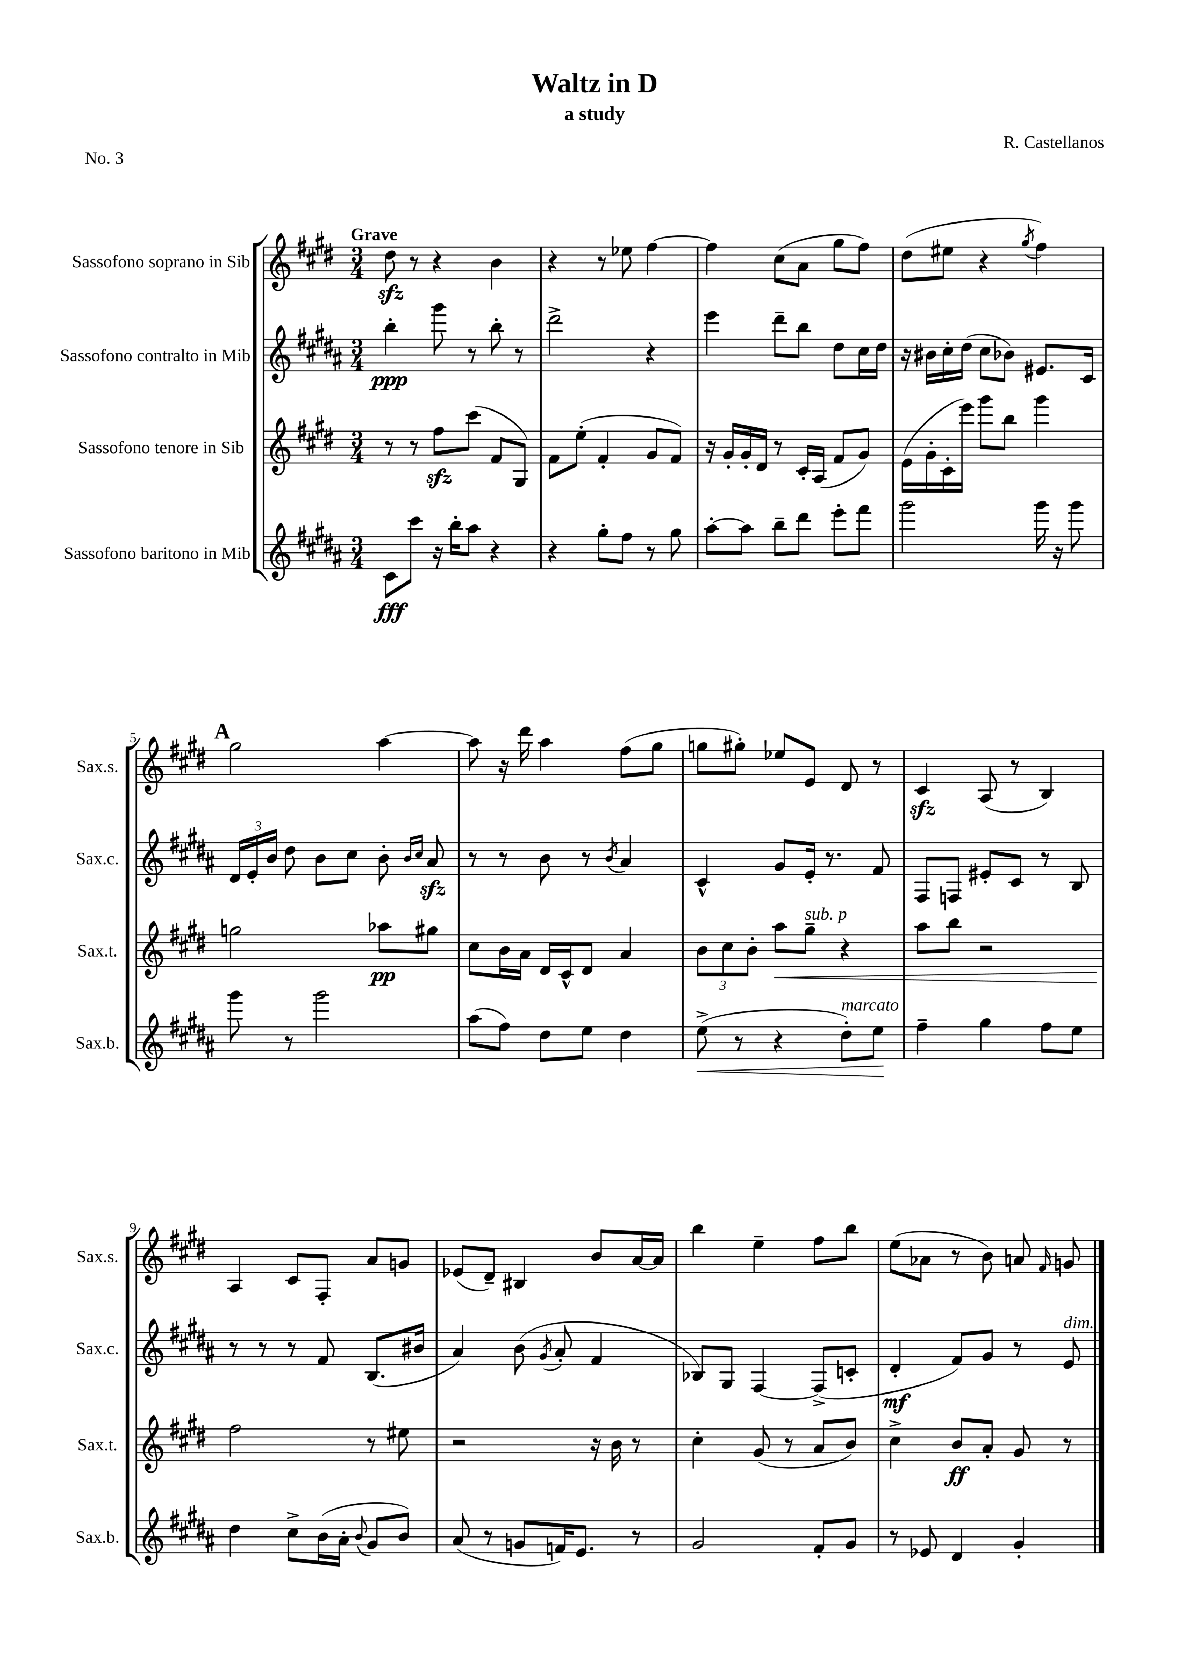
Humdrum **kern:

**kern	**kern	**kern	**kern
*staff4	*staff3	*staff2	*staff1
*clefG2	*clefG2	*clefG2	*clefG2
*k[f#c#g#d#a#]	*k[f#c#g#d#]	*k[f#c#g#d#a#]	*k[f#c#g#d#]
*M3/4	*M3/4	*M3/4	*M3/4
8c#	8r	4bb'	8dd#
8ccc#	8r	.	8r
16r	8ff#	8ggg#	4r
16bb'	.	.	.
8aa#	(8ccc#	8r	.
4r	8f#	8bb'	4b
.	8G#)	8r	.
=	=	=	=
4r	8f#	2ddd#^	4r
.	(8ee'	.	.
8gg#'	4f#'	.	8r
8ff#	.	.	8ee-
8r	8g#	4r	[4ff#
8gg#	8f#)	.	.
=	=	=	=
[8aa#'	16r	4eee	4ff#]
.	16g#'	.	.
8aa#]	16g#'	.	.
.	16d#	.	.
8bb~	8r	8ddd#~	(8cc#
8ddd#	16c#'	8bb	8a
.	(16A	.	.
8eee'	8f#	8dd#	8gg#
8fff#	8g#)	16cc#	8ff#)
.	.	16dd#	.
=	=	=	=
2ggg#	(16e	16r	(8dd#
.	16g#'	16b#	.
.	16c#'	16cc#'	8ee#
.	16eee)	(16dd#	.
.	8ggg#	8cc#	4r
.	8bb	8b-)	.
.	.	.	8qgg#
16ggg#	4ggg#	8.e#	4ff#)
16r	.	.	.
8ggg#	.	.	.
.	.	16c#	.
=	=	=	=
8ggg#	2gg	24d#	2gg#
.	.	24e'	.
.	.	24b	.
8r	.	8dd#	.
2ggg#	.	8b	.
.	.	8cc#	.
.	8aa-	8b'	[4aa
.	.	16qqb	.
.	.	16qqcc#	.
.	8gg#	8a#	.
=	=	=	=
(8aa#	8cc#	8r	8aa]
8ff#)	16b	8r	16r
.	16a	.	16ddd#
8dd#	16d#	8b	4aa
.	16c#^^	.	.
8ee	8d#	8r	.
.	.	8qb	.
4dd#	4a	4a#	(8ff#
.	.	.	8gg#
=	=	=	=
(8ee^	12b	4c#^^	8gg
.	12cc#	.	.
8r	.	.	8gg#')
.	12b'	.	.
4r	8aa	8g#	8ee-
.	8gg#~	16e'	8e
.	.	8.r	.
8dd#')	4r	.	8d#
8ee	.	8f#	8r
=	=	=	=
4ff#~	8aa	8F#	4c#
.	8bb	8F	.
4gg#	2r	8e#'	(8A
.	.	8c#	8r
8ff#	.	8r	4B)
8ee	.	8B	.
=	=	=	=
4dd#	2ff#	8r	4A
.	.	8r	.
8cc#^	.	8r	8c#
(16b	.	8f#	8F#'
16a#'	.	.	.
8qqb	.	.	.
8g#	8r	(8.B	8a
8b)	8ee#	.	8g
.	.	16b#	.
=	=	=	=
(8a#	2r	4a#)	(8e-
8r	.	.	8d#~)
8g	.	(8b	4B#
.	.	8qg#	.
16f)	.	8a#'	.
8.e	.	.	.
.	16r	4f#	8b
.	16b	.	.
8r	8r	.	[16a
.	.	.	16a]
=	=	=	=
2g#	4cc#'	8B-)	4bb
.	.	8G#	.
.	(8g#	[4F#	4ee~
.	8r	.	.
8f#'	8a	(8F#^]	8ff#
8g#	8b)	8c'	8bb
=	=	=	=
8r	4cc#^	4d#'	(8ee
8e-	.	.	8a-
4d#	8b	8f#)	8r
.	8a'	8g#	8b)
4g#'	8g#	8r	8a
.	.	.	16qqf#
.	8r	8e	8g
==	==	==	==
*-	*-	*-	*-
